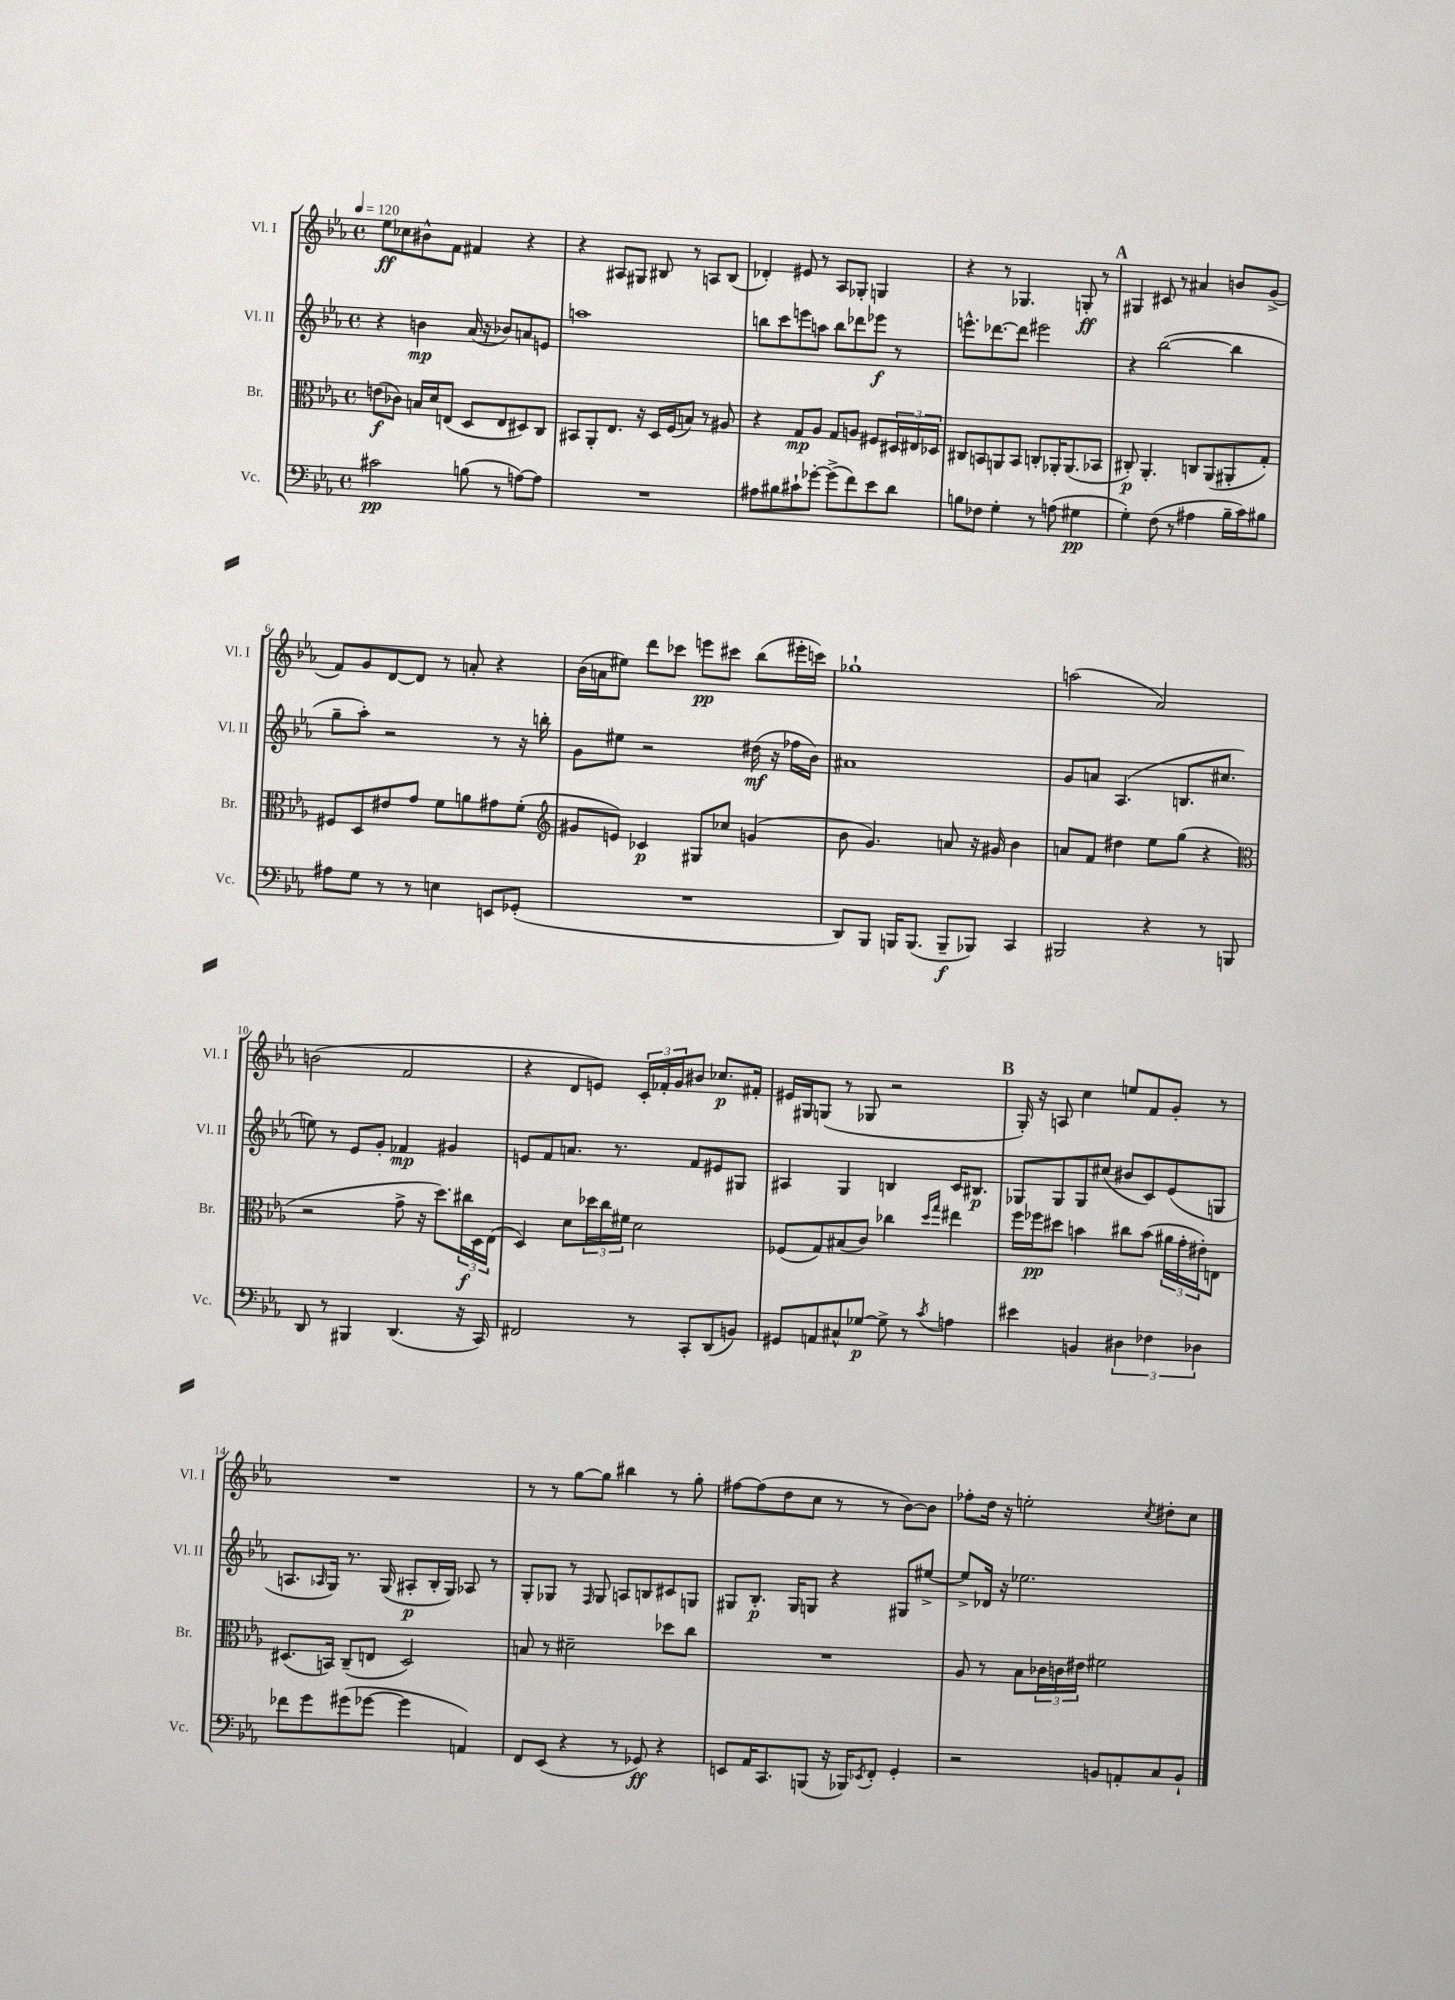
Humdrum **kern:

**kern	**kern	**kern	**kern
*staff4	*staff3	*staff2	*staff1
*clefF4	*clefC3	*clefG2	*clefG2
*k[b-e-a-]	*k[b-e-a-]	*k[b-e-a-]	*k[b-e-a-]
*M4/4	*M4/4	*M4/4	*M4/4
*met(c)	*met(c)	*met(c)	*met(c)
*MM120	*MM120	*MM120	*MM120
2c#	(8e	4r	8ee-
.	8c-)	.	8cc-
.	16B	4b	8b#^^
.	16d	.	.
.	(8E	.	8f
(8B	8D	(16a-	4f#
.	.	16r	.
8r	8E	8b-)	.
[8A)	8D#)	8a	4r
8A]	8C	8e	.
=	=	=	=
1r	8BB#	1aa	4r
.	8AA-'	.	.
.	8.E-	.	8A#
.	.	.	8G#
.	16r	.	.
.	16D	.	8B#
.	(16F	.	.
.	8B)	.	8r
.	8r	.	8A
.	8A#	.	(8B#
=	=	=	=
8A#	4r	8bb	4d-')
8B#	.	8ccc	.
8c#`	8G	8eee	8e#
[8g-'	8A-	8aa	8r
(8g-^]	8G	8bb	8A-
8f)	8A	8ddd-	8G-'
8e-	8F#	8eee-	4G
8d	24D#	8r	.
.	24E#	.	.
.	24D-	.	.
=	=	=	=
8B	8C#	8.eee^^	4r
8F-	8BB	.	.
.	.	[8.ddd-	.
4G'	8AA	.	8r
.	8BB	8ddd-]	4.G-
8r	8C'	2eee#	.
(8A	16AA-'	.	.
.	(8.AA-	.	.
4G#	.	.	8G'
.	8BB-	.	8r
=	=	=	=
4G')	8C#')	4r	4G#
.	4.AA-'	.	.
(8F	.	([2bb-	8c#
8r	.	.	8r
4A#	8C	.	4a#
.	(8AA-	.	.
16B-~	8AA#'	4bb-]	8b
16c)	.	.	.
8B#	8G')	.	(8g^
=	=	=	=
8A#	8F#	8gg~	8f)
8G	8D	8aa-')	8g
8r	8e#	2r	[8d
8r	8g	.	8d]
4E	8f	.	8r
.	8a	.	8a'
8EE	8g#	8r	4r
(8GG-'	(8f'	16r	.
.	.	16bb'	.
=	=	=	=
*	*clefG2	*	*
1r	8g#	8g	(16b-
.	.	.	16a
.	8e)	8ee#	8ee#)
.	4c-	2r	8ddd
.	.	.	8ccc-
.	8G#	.	8eee
.	8cc-	.	8ccc#
.	(4g	(16dd#	(8bb-
.	.	16r	.
.	.	16ff-	16eee#'
.	.	16b-)	16ccc)
=	=	=	=
8DD)	8b-	1a#	1gg-`
8BBB-	4.g)	.	.
16BBB	.	.	.
(8.BBB	.	.	.
8BBB~	8a	.	.
8BBB-)	16r	.	.
.	16g#	.	.
4CC	4b-	.	.
=	=	=	=
2BBB#	8a	8g	(2aa
.	8f	8a	.
.	4dd#	(4.A-	.
4r	8ee-	.	2a-)
.	(8gg	8.B	.
8r	4r	.	.
.	.	8.cc#	.
8BBB	.	.	.
=	=	=	=
*	*clefC3	*	*
8DD	2r	8ee)	(2b
8r	.	8r	.
4BBB#	.	8e-	.
.	.	8g'	.
(4.DD	8g^	4f-	2f
.	16r	.	.
.	8.dd)	.	.
.	.	4g#	.
16r	24cc#	.	.
.	24D	.	.
16CC)	.	.	.
.	(24E-	.	.
=	=	=	=
2FF#	4D)	8e	4r
.	.	8f	.
.	8d	8.a	8d
.	24dd-	.	8e)
.	24cc	.	.
.	.	8.r	.
.	24f#	.	.
8r	2d	.	24c'
.	.	.	24f-'
.	.	.	24g
8CC'	.	8f	8b#
(8DD	.	8e#	8.cc-
8BB)	.	8G#	.
.	.	.	16f#'
=	=	=	=
8GG#	(8F-	4A#	16e#
.	.	.	16G#
8AA	8G)	.	(8G
8C#^^	(8B#	4G	8r
[8G-	8c)	.	8G-
8G-^]	4cc-	4B	2r
8r	.	.	.
.	16qqdd	.	.
8qc	16qqgg	.	.
4A	4ee#	16c	.
.	.	8.B#	.
=	=	=	=
4e#	16ff	8G-	16G')
.	16ff-	.	16r
.	8dd#	8G-	8A
4BB	4b	8G-	4cc
.	.	(8cc#	.
6D#	8cc#	8b#	8ee
.	(8b	8c)	8f
6F-	.	.	.
.	24a#	(8e-	8g'
.	24g'	.	.
6D-	24e#')	.	.
.	8E	8G	8r
=	=	=	=
8f-	(8.D#	8.A	1r
8g	.	.	.
.	.	16qqA-	.
.	16BB)	16G)	.
(8g#	(8C~	8.r	.
[8g-	8E	.	.
.	.	(16G	.
4g-]	2D#)	8A#'	.
.	.	16B-'	.
.	.	16G)	.
4AA)	.	8A-	.
.	.	8r	.
=	=	=	=
8FF	8B	8G'	8r
(8EE-	8r	8G-	8r
4r	2d#~	8r	[8gg
.	.	16qqF	.
.	.	8G-	8gg]
8r	.	8A	4bb#
8GG-)	.	8B	.
4r	8dd-	8c#	8r
.	8cc	8G	8gg'
=	=	=	=
8EE	1r	8G#	[8ff#
16AA-	.	8.B-'	(8ff#]
8.CC	.	.	.
.	.	.	8dd
.	.	16G#	.
(8BBB	.	8G	8cc
16r	.	4r	8r
16BBB-)	.	.	.
8qEE-	.	.	.
8FF'	.	.	8r
4GG'	.	8G#	[8b-)
.	.	[8ee#^	8b-]
=	=	=	=
2r	8A-	8ee#^]	8ff-'
.	8r	16d-	16dd
.	.	16r	16r
.	8B-	2.ee-	2ee'
.	24c-	.	.
.	24c	.	.
.	24e#	.	.
8BB	2f#	.	.
8AA'	.	.	.
.	.	.	8qcc
8C	.	.	8dd#'
8BB`	.	.	8cc
==	==	==	==
*-	*-	*-	*-
